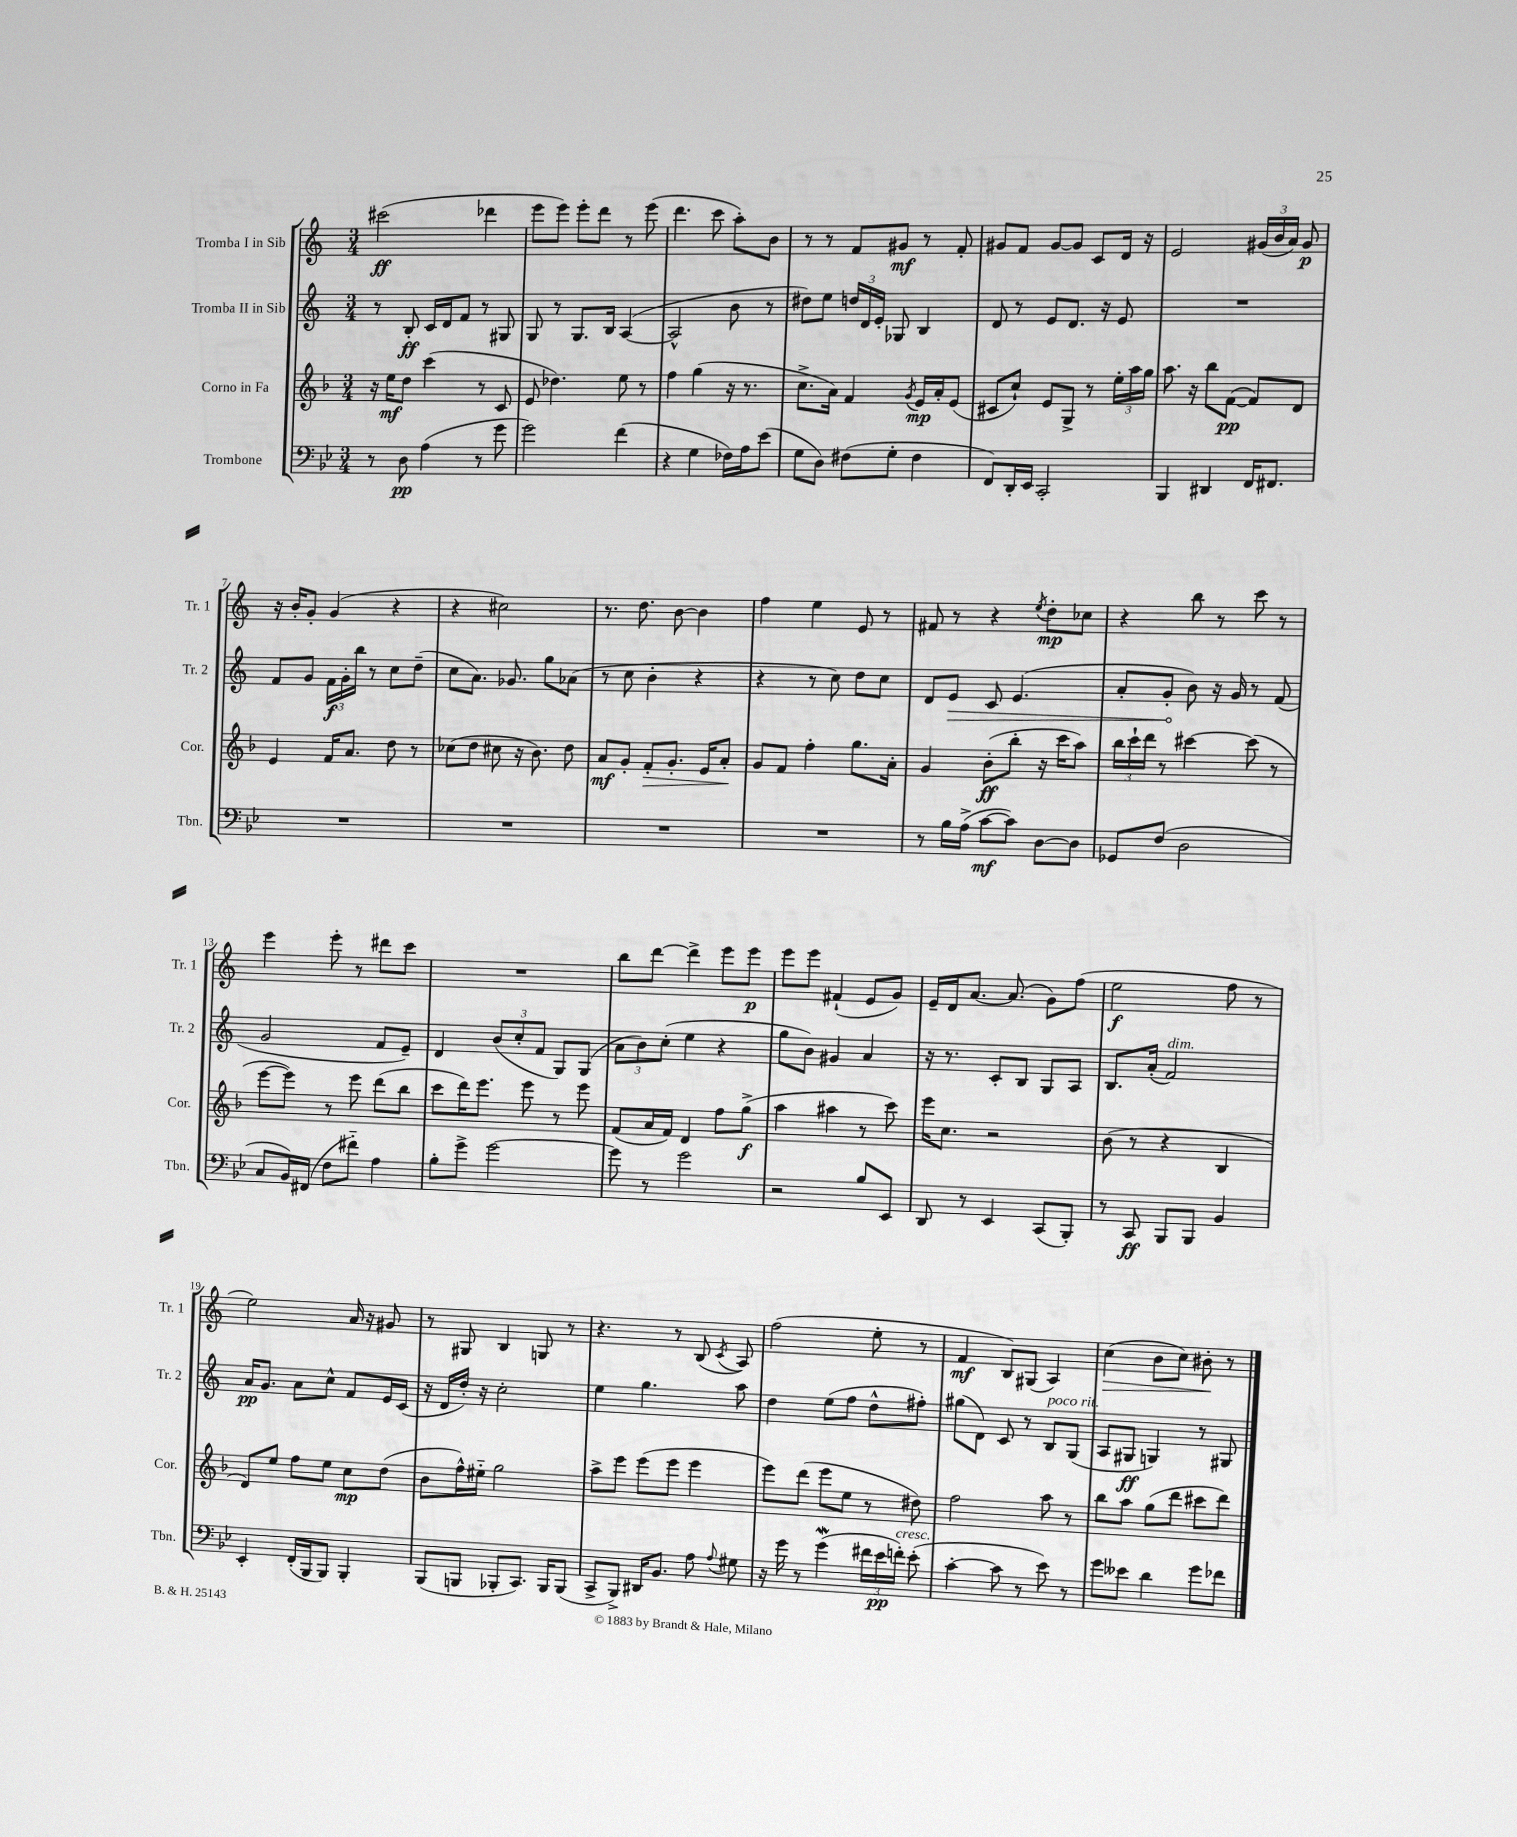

**kern	**dynam	**kern	**dynam	**kern	**dynam	**kern	**dynam
*part4	*part4	*part3	*part3	*part2	*part2	*part1	*part1
*staff4	*staff4	*staff3	*staff3	*staff2	*staff2	*staff1	*staff1
*I"Trombone	*	*I"Corno in Fa	*	*I"Tromba II in Sib	*	*I"Tromba I in Sib	*
*I'Tbn.	*	*I'Cor.	*	*I'Tr. 2	*	*I'Tr. 1	*
*clefF4	*	*clefG2	*	*clefG2	*	*clefG2	*
*k[b-e-]	*	*k[b-]	*	*k[]	*	*k[]	*
*M3/4	*	*M3/4	*	*M3/4	*	*M3/4	*
=1	=1	=1	=1	=1	=1	=1	=1
8r	.	16r	.	8r	.	(2ccc#X\	ff
.	.	16ee\KL	mf	.	.	.	.
8D\	pp	8dd\J	.	8B'/	ff	.	.
(4A\	.	(4ccc\	.	16c/LL	.	.	.
.	.	.	.	16d/J	.	.	.
.	.	.	.	8f/J	.	.	.
8r	.	8r	.	8r	.	4ddd-X\	.
8g\	.	8c/	.	8G#X/	.	.	.
=2	=2	=2	=2	=2	=2	=2	=2
2g\)	.	8e/	.	8G/	.	8eee\L	.
.	.	4.dd-X\)	.	8r	.	8eee\J)	.
.	.	.	.	8.G/L	.	8eee'\L	.
.	.	.	.	.	.	8ddd\J	.
.	.	.	.	16B/Jk	.	.	.
(4f\	.	8ee\	.	([4A/	.	8r	.
.	.	8r	.	.	.	(8eee\	.
=3	=3	=3	=3	=3	=3	=3	=3
4r	.	4ff\	.	2A^^/]	.	4.ddd\	.
4G\	.	(4gg\	.	.	.	.	.
.	.	.	.	.	.	8ccc\	.
16F-X\LL)	.	16r	.	8b\	.	8aa'\L)	.
16A\J	.	8.r	.	.	.	.	.
(8e-\J	.	.	.	8r	.	8b\J	.
=4	=4	=4	=4	=4	=4	=4	=4
8G\L	.	8.cc^\L	.	8dd#X\L)	.	8r	.
8D\J)	.	.	.	8ee\J	.	8r	.
.	.	16a\Jk)	.	.	.	.	.
(8F#X\L	.	4f/	.	24ddn/LL	.	8f/L	.
.	.	.	.	24d/	.	.	.
.	.	.	.	24e'/JJ	.	.	.
8G'\J	.	.	.	8G-X/	.	8g#X/J	mf
.	.	8qg/	.	.	.	.	.
4F#\	.	16e/LL	mp	4B/	.	8r	.
.	.	16a'/J	.	.	.	.	.
.	.	(8e/J	.	.	.	8f'/	.
=5	=5	=5	=5	=5	=5	=5	=5
8FF/L)	.	8c#X/L	.	8d/	.	8g#X/L	.
16DD'/L	.	8cc`/J)	.	8r	.	8f/J	.
16EE-/JJ	.	.	.	.	.	.	.
2CC'/	.	8e/L	.	8e/L	.	[8g#/L	.
.	.	8G^/J	.	8.d/J	.	8g#/J]	.
.	.	8r	.	.	.	8c/L	.
.	.	.	.	16r	.	.	.
.	.	24ee'\LL	.	8e/	.	16d/Jk	.
.	.	24aa\	.	.	.	.	.
.	.	.	.	.	.	16r	.
.	.	24gg\JJ	.	.	.	.	.
=6	=6	=6	=6	=6	=6	=6	=6
4BBB-/	.	8.aa\	.	2.r	.	2e/	.
.	.	16r	.	.	.	.	.
4DD#X/	.	8bb-\L	.	.	.	.	.
.	.	([8f\J	pp	.	.	.	.
16FF/KL	.	8f/L])	.	.	.	(24g#X/LL	.
.	.	.	.	.	.	24b/	.
8.FF#X/J	.	.	.	.	.	.	.
.	.	.	.	.	.	24a/JJ)	.
.	.	8d/J	.	.	.	8g#/	p
!!LO:LB:g=z
=7	=7	=7	=7	=7	=7	=7	=7
2.r	.	4e/	.	8f/L	.	16r	.
.	.	.	.	.	.	16b'/KL	.
.	.	.	.	8g/J	.	8g'/J	.
.	.	16f/KL	.	24f\LL	f	(4g/	.
.	.	.	.	24g'\	.	.	.
.	.	8.a/J	.	.	.	.	.
.	.	.	.	24bb\JJ	.	.	.
.	.	.	.	8r	.	.	.
.	.	8dd\	.	8cc\L	.	4r	.
.	.	8r	.	(8dd~\J	.	.	.
=8	=8	=8	=8	=8	=8	=8	=8
2.r	.	(8cc-X\L	.	8cc\L	.	4r	.
.	.	8dd\J	.	8.a\J)	.	.	.
.	.	8cc#X\	.	.	.	2cc#X\)	.
.	.	.	.	8.g-X/	.	.	.
.	.	16r	.	.	.	.	.
.	.	8.b-\)	.	.	.	.	.
.	.	.	.	8gg\L	.	.	.
.	.	8dd\	.	(8a-X\J	.	.	.
=9	=9	=9	=9	=9	=9	=9	=9
2.r	.	8a/L	mf	8r	.	8.r	.
.	.	8g'/J	.	8cc\	.	.	.
.	.	.	.	.	.	8.dd\	.
!	!	!	!LO:HP:b	!	!	!	!
.	.	8f'/L	>	4b'\	.	.	.
.	.	8.g'/J	.	.	.	[8b\	.
.	.	.	.	4r	.	4b\]	.
.	.	16e/KL	.	.	.	.	.
.	.	8a'/J	.	.	.	.	.
.	.	.	]	.	.	.	.
=10	=10	=10	=10	=10	=10	=10	=10
2.r	.	8g/L	.	4r	.	4ff\	.
.	.	8f/J	.	.	.	.	.
.	.	4ff'\	.	8r	.	4ee\	.
.	.	.	.	8cc\)	.	.	.
.	.	8.gg\L	.	8dd\L	.	8e/	.
.	.	.	.	8cc\J	.	8r	.
.	.	16a'\Jk	.	.	.	.	.
=11	=11	=11	=11	=11	=11	=11	=11
8r	.	4g/	.	8d/L	.	8f#X/	.
!	!	!	!	!	!LO:HP:b	!	!
16B-\LL	.	.	.	8e/J	>	8r	.
(16A^\JJ	.	.	.	.	.	.	.
[8c\L	mf	(8b-'\L	ff	8c/	.	4r	.
8c\J])	.	8bb-'\J	.	(4.e/	.	.	.
.	.	.	.	.	.	8qee/	.
[8D\L	.	16r	.	.	.	8dd'\L	mp
.	.	16ccc\KL	.	.	.	.	.
8D\J]	.	8aa\J)	.	.	.	8cc-X\J	.
=12	=12	=12	=12	=12	=12	=12	=12
8GG-X/L	.	24bb-\LL	.	8a'/L	.	4r	.
.	.	24ccc`\	.	.	.	.	.
.	.	24ddd\JJ	.	.	.	.	.
(8F/J	.	8r	.	8g'/J	.	.	.
2D\	.	[4ccc#X\	.	8b\)	]	8bb\	.
.	.	.	.	16r	.	8r	.
.	.	.	.	16g/	.	.	.
.	.	(8ccc#\]	.	8r	.	8ccc\	.
.	.	8r	.	(8f/	.	8r	.
!!LO:LB:g=z
=13	=13	=13	=13	=13	=13	=13	=13
8C/L	.	[8eee\L	.	2g/	.	4eee\	.
16BB-/L)	.	8eee\J])	.	.	.	.	.
(16FF#X/JJ	.	.	.	.	.	.	.
8F\L	.	8r	.	.	.	8eee'\	.
8f#X\J)	.	8eee\	.	.	.	8r	.
4A\	.	(8ddd\L	.	8f/L	.	8ddd#X\L	.
.	.	8bb-\J	.	8e~/J)	.	8ccc\J	.
=14	=14	=14	=14	=14	=14	=14	=14
8B-'\L	.	8ccc\L	.	4d/	.	2.r	.
8g^\J	.	16ddd\K)	.	.	.	.	.
.	.	8.eee\J	.	.	.	.	.
[2g\	.	.	.	(12b/L	.	.	.
.	.	.	.	12cc'/	.	.	.
.	.	8eee\	.	.	.	.	.
.	.	.	.	12f/J	.	.	.
.	.	8r	.	8G/L)	.	.	.
.	.	8eee\	.	(8G/J	.	.	.
=15	=15	=15	=15	=15	=15	=15	=15
8g\]	.	(8f/L	.	12a\L	.	8bb\L	.
.	.	.	.	12b\)	.	.	.
8r	.	16a/L	.	.	.	[8ddd\J	.
.	.	.	.	(12cc'\J	.	.	.
.	.	16f/JJ)	.	.	.	.	.
2g\	.	4d/	.	4ee\	.	4ddd^\]	.
.	.	8ff\L	.	4r	.	8eee\L	.
.	.	(8gg^\J	f	.	.	8eee\J	p
=16	=16	=16	=16	=16	=16	=16	=16
2r	.	4aa\	.	8gg\L	.	8eee\L	.
.	.	.	.	8b\J)	.	8eee\J	.
.	.	4aa#X\	.	4g#X/	.	(4f#X`/	.
8B-/L	.	8r	.	4a/	.	8e/L	.
8EE-/J	.	8ccc\)	.	.	.	8g/J)	.
=17	=17	=17	=17	=17	=17	=17	=17
8DD/	.	16eee\KL	.	16r	.	16e~/LL	.
.	.	8.cc\J	.	8.r	.	16d/J	.
8r	.	.	.	.	.	[8.a/J	.
4EE-/	.	2r	.	8c'/L	.	.	.
.	.	.	.	.	.	(8.a/]	.
.	.	.	.	8B/J	.	.	.
(8CC/L	.	.	.	8G/L	.	8g\L)	.
8BBB-'/J)	.	.	.	8A/J	.	(8ff\J	.
=18	=18	=18	=18	=18	=18	=18	=18
8r	.	(8b-\	.	8.B/L	.	2ee\	f
8CC/	ff	8r	.	.	.	.	.
.	.	.	.	(16a'/Jk	.	.	.
!	!	!	!	!LO:TX:a:i:t=dim.	!	!	!
8BBB-/L	.	4r	.	2f/)	.	.	.
8BBB-/J	.	.	.	.	.	.	.
4BB-/	.	4B-/	.	.	.	8ff\	.
.	.	.	.	.	.	8r	.
!!LO:LB:g=z
=19	=19	=19	=19	=19	=19	=19	=19
4EE-'/	.	8d/L)	.	16a/KL	pp	2ee\)	.
.	.	.	.	8.g/J	.	.	.
.	.	8ee/J	.	.	.	.	.
(16FF'/LL	.	8ff\L	.	8a\L	.	.	.
16BBB-/J	.	.	.	.	.	.	.
8BBB-/J)	.	8ee\J	.	8cc^^\J	.	.	.
4BBB-'/	.	8cc\L	mp	8f/L	.	16a/	.
.	.	.	.	.	.	16r	.
.	.	(8dd\J	.	16e/L	.	8g#X/	.
.	.	.	.	(16c/JJ	.	.	.
=20	=20	=20	=20	=20	=20	=20	=20
(8BBB-/L	.	8b-\L	.	16r	.	8r	.
.	.	.	.	16d/LL	.	.	.
8BBBn/J	.	16ff^^\L)	.	16dd'/JJ)	.	8G#X/	.
.	.	16ee#X\JJ	.	16r	.	.	.
8BBB-X'/L	.	2gg\	.	2cc'\	.	4B/	.
8.CC/J)	.	.	.	.	.	.	.
.	.	.	.	.	.	8Gn/	.
16BBB-/KL	.	.	.	.	.	.	.
(8BBB-/J	.	.	.	.	.	8r	.
=21	=21	=21	=21	=21	=21	=21	=21
8CC^/L	.	8aa^\L	.	4ee\	.	4.r	.
8BBB-^/J)	.	8eee\J	.	.	.	.	.
16DD#X/KL	.	(8eee\L	.	4.gg\	.	.	.
8.BB-/J	.	.	.	.	.	.	.
.	.	8eee\J	.	.	.	8r	.
8A\	.	4eee\	.	.	.	(8B/	.
8qqA/	.	.	.	.	.	8qc/	.
8G#X\	.	.	.	8aa\	.	8A/)	.
=22	=22	=22	=22	=22	=22	=22	=22
16r	.	8eee\L)	.	4dd\	.	(2ff\	.
16g\	.	.	.	.	.	.	.
8r	.	(8ddd\J	.	.	.	.	.
(4gW\	.	8eee\L	.	(8ee\L	.	.	.
.	.	8ee\J	.	8ff\J	.	.	.
24f#X\LL	.	8r	.	8dd^^\L	.	8ee'\	.
24e-\	pp	.	.	.	.	.	.
!LO:TX:a:i:t=cresc.	!	!	!	!	!	!	!
24fn'\JJ)	.	.	.	.	.	.	.
(8e-'\	.	8dd#X\)	.	8ff#X'\J)	.	8r	.
=23	=23	=23	=23	=23	=23	=23	=23
[4c'\	.	2ff\	.	(8gg#X\L	.	4f/	mf
.	.	.	.	8d\J)	.	.	.
8c\]	.	.	.	8c/	.	8B/L)	.
8r	.	.	.	8r	.	(8G#X/J	.
!	!	!	!	!LO:TX:a:i:t=poco rit.	!	!	!
8e-\)	.	8aa\	.	8B/L	.	4A/)	.
8r	.	8r	.	(8G/J	.	.	.
=24	=24	=24	=24	=24	=24	=24	=24
!	!	!	!	!	!	!	!LO:HP:b
8g\L	.	8bb-\L	.	8A/L	.	(4cc\	>
8e--X\J	.	8aa\J	.	8G#X/J	ff	.	.
4d\	.	(8gg\L	.	4Gn/)	.	8b\L	.
.	.	8ddd\J	.	.	.	8cc\J)	.
8g\L	.	8ccc#X\L	.	8r	.	8b#X'\	.
8f-X\J	.	8ddd\J)	.	8G#X/	.	8r	]
==	==	==	==	==	==	==	==
*-	*-	*-	*-	*-	*-	*-	*-
